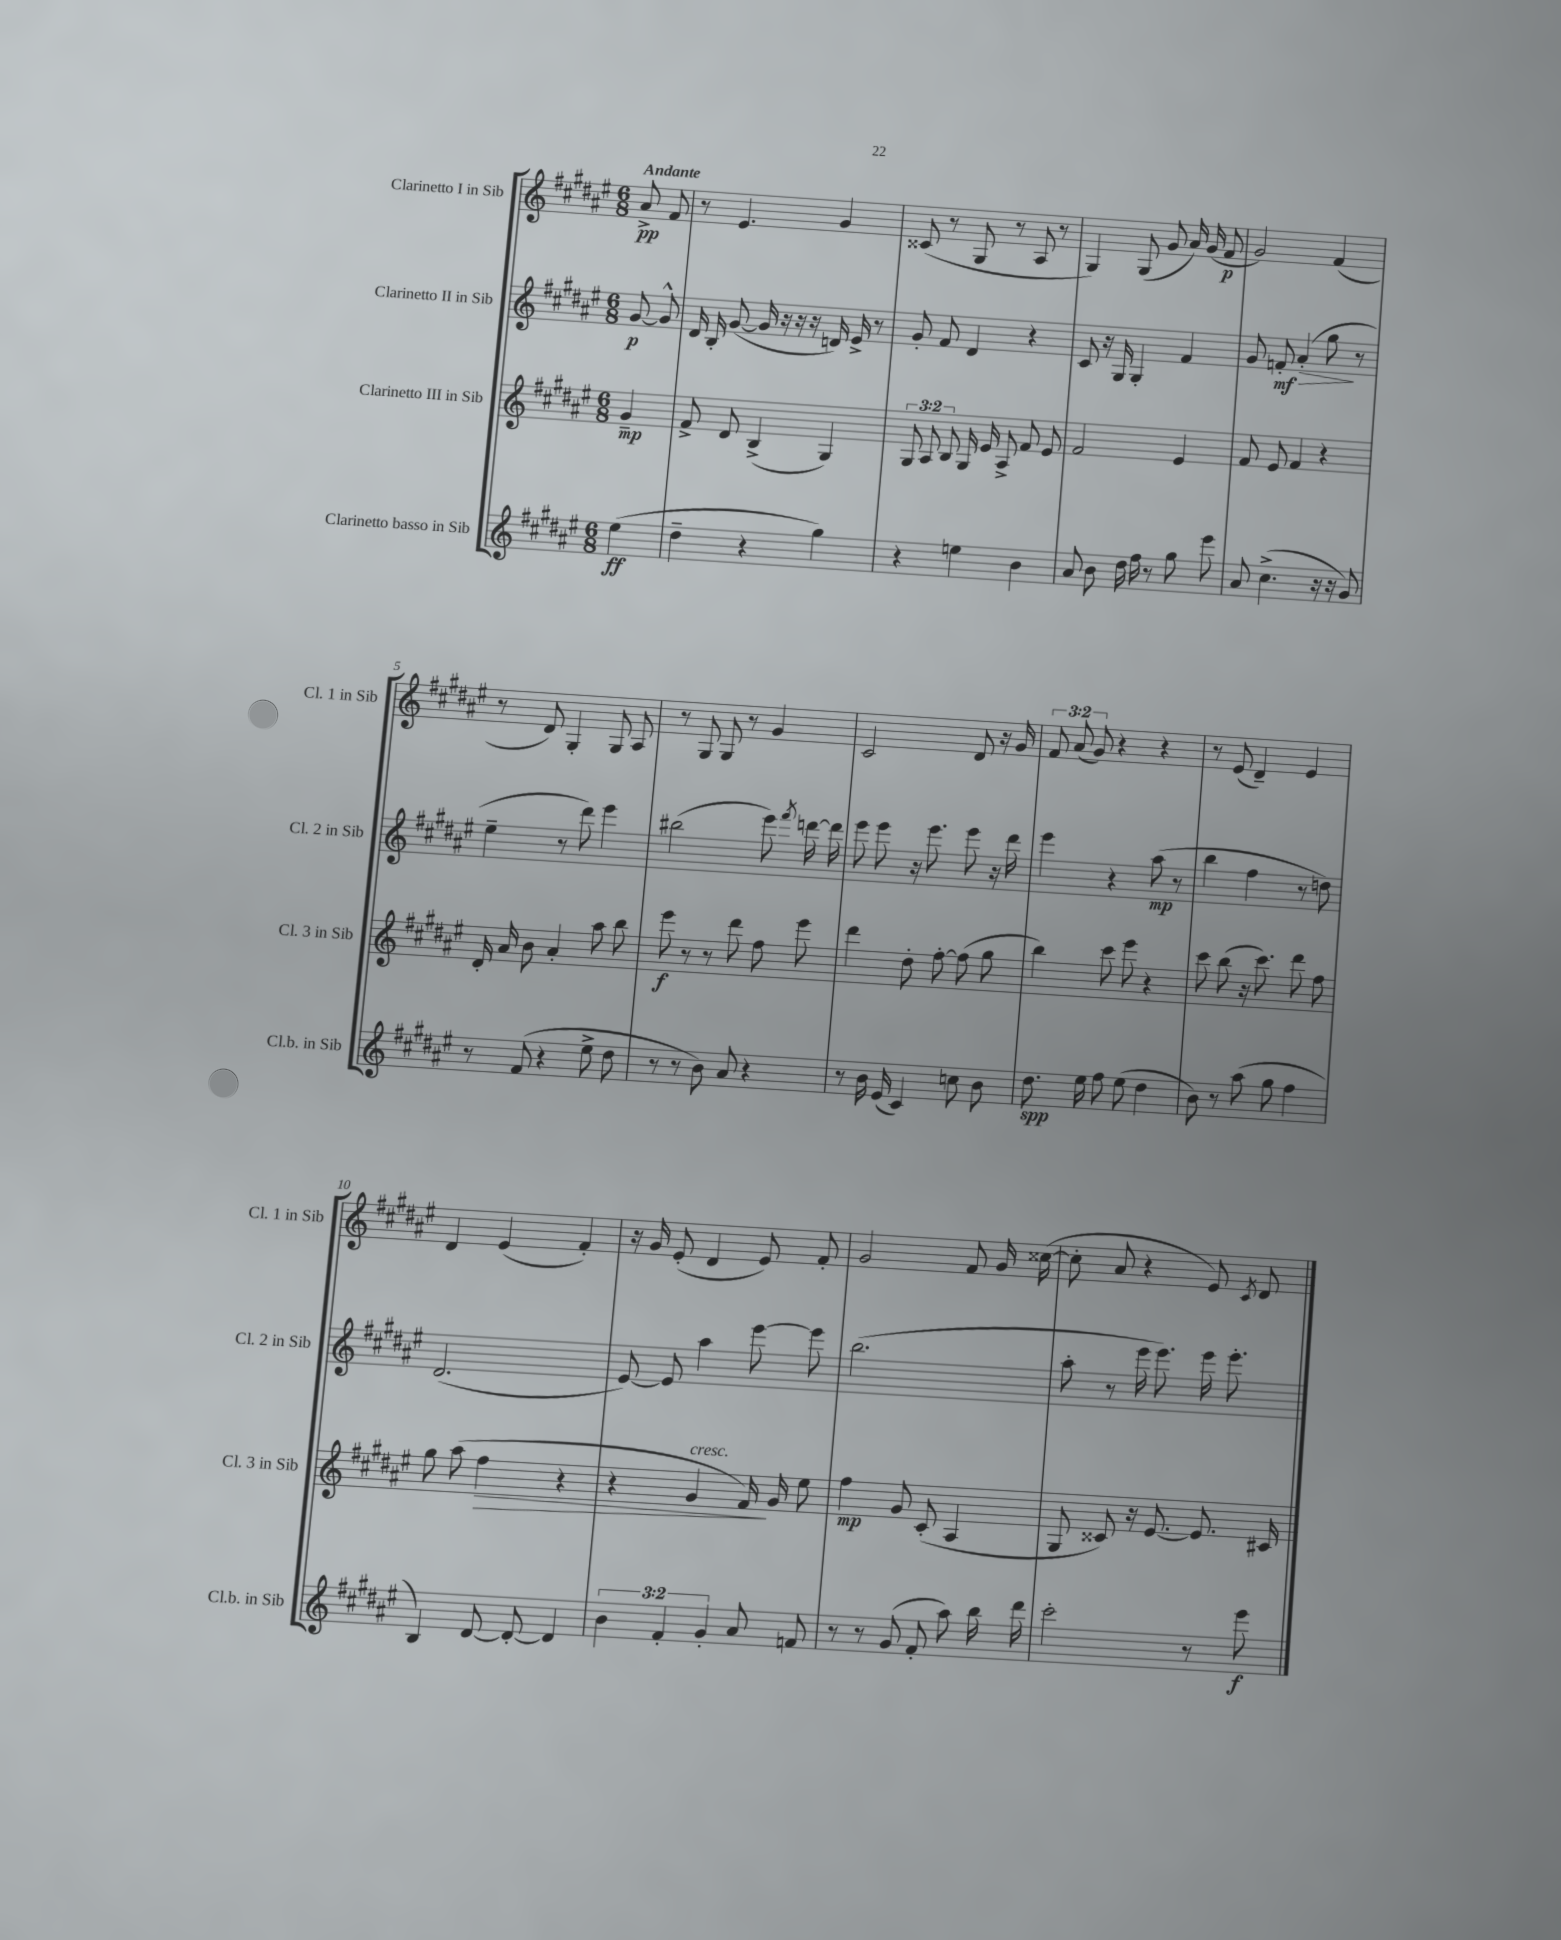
<<
\new StaffGroup <<
\new Staff = "s0" \with { instrumentName = "Clarinetto I in Sib" shortInstrumentName = "Cl. 1 in Sib" } {
    \clef treble \key fis \major \numericTimeSignature \time 6/8 \override Staff.TupletNumber.text = #tuplet-number::calc-fraction-text \partial 4 \tempo "Andante"
    \autoBeamOff ais'8->\pp fis'8 |
    r8 eis'4. gis'4 |
    cisis'8( r8 gis8 r8 ais8 r8 |
    gis4) gis8( gis'8 ais'16) gis'16( fis'8\p |
    gis'2) fis'4( |
    r8 dis'8) gis4-. gis8 ais8 |
    r8 gis8 gis8 r8 gis'4 |
    cis'2 dis'8 r16 gis'16 |
    \tuplet 3/2 { fis'8 ais'8( gis'8) } r4 r4 |
    r8 eis'8( dis'4--) eis'4 |
    dis'4 eis'4( fis'4-.) |
    r16 gis'16 eis'8-.( dis'4 eis'8) fis'8-. |
    gis'2 fis'8 gis'16 cisis''16~( |
    cisis''8-. ais'8 r4 eis'8) \acciaccatura { cis'8 } dis'8 \bar "|." |
}
\new Staff = "s1" \with { instrumentName = "Clarinetto II in Sib" shortInstrumentName = "Cl. 2 in Sib" } {
    \clef treble \key fis \major \numericTimeSignature \time 6/8 \partial 4
    \autoBeamOff gis'8~\p gis'8-^ |
    dis'16 b16-. gis'8~( gis'16 r16 r16 r16 d'16) eis'16-> r8 |
    gis'8-. fis'8 dis'4 r4 |
    cis'8 r16 gis16 gis4-. fis'4 |
    gis'8 f'8-.\mf\> ais'4-.( gis''8\! r8 |
    eis''4-- r8 dis'''8) eis'''4 |
    bis''2( eis'''8) \acciaccatura { fis'''8 } d'''16~ d'''16 |
    eis'''8 eis'''8 r16 eis'''8. eis'''8 r16 dis'''16 |
    eis'''4 r4 ais''8\mp( r8 |
    b''4 fis''4 r8 d''8) |
    dis'2.( |
    eis'8~) eis'8 ais''4 eis'''8~ eis'''8 |
    b''2.( |
    ais''8-. r8 eis'''16 eis'''8.) eis'''16 eis'''8.-. \bar "|." |
}
\new Staff = "s2" \with { instrumentName = "Clarinetto III in Sib" shortInstrumentName = "Cl. 3 in Sib" } {
    \clef treble \key fis \major \numericTimeSignature \time 6/8 \override Staff.TupletNumber.text = #tuplet-number::calc-fraction-text \partial 4
    \autoBeamOff gis'4--\mp |
    fis'8-> dis'8 b4->( gis4) |
    \tuplet 3/2 { gis8 ais8 b8 } gis16 eis'16 ais8-> fis'8 eis'8 |
    fis'2 eis'4 |
    fis'8 eis'8 fis'4 r4 |
    dis'16-. ais'16 b'8 ais'4-. ais''8 b''8 |
    eis'''8\f r8 r8 dis'''8 fis''8 eis'''8 |
    dis'''4 dis''8-. fis''8~-. fis''8( gis''8 |
    b''4) cis'''8 eis'''8 r4 |
    cis'''8 b''8( r16 cis'''8.) dis'''8 fis''8 |
    gis''8 ais''8( fis''4\> r4 |
    r4 gis'4^\markup { \italic "cresc." } fis'16\!) gis'16 eis''8 |
    fis''4\mp gis'8 cis'8-.( ais4 |
    gis8 cisis'8) r16 eis'8.~ eis'8. cis'16 \bar "|." |
}
\new Staff = "s3" \with { instrumentName = "Clarinetto basso in Sib" shortInstrumentName = "Cl.b. in Sib" } {
    \clef treble \key fis \major \numericTimeSignature \time 6/8 \override Staff.TupletNumber.text = #tuplet-number::calc-fraction-text \partial 4
    \autoBeamOff eis''4\ff( |
    dis''4-- r4 gis''4) |
    r4 e''4 b'4 |
    ais'8 b'8 dis''16 fis''16 r8 gis''8 eis'''8 |
    ais'8 cis''4.->( r16 r16 gis'8) |
    r8 fis'8( r4 eis''8-> dis''8 |
    r8 r8 b'8) ais'8 r4 |
    r8 b'16 eis'16( cis'4) c''8 b'8 |
    dis''8.\spp eis''16 fis''8 eis''8( dis''4 |
    b'8) r8 ais''8( gis''8 fis''4 |
    b4) dis'8~ dis'8~-. dis'4 |
    \tuplet 3/2 { b'4 fis'4-. gis'4-. } ais'8 f'8 |
    r8 r8 gis'8( fis'8-. ais''8) b''16 dis'''16 |
    cis'''2-. r8 eis'''8\f \bar "|." |
}
>>
>>
